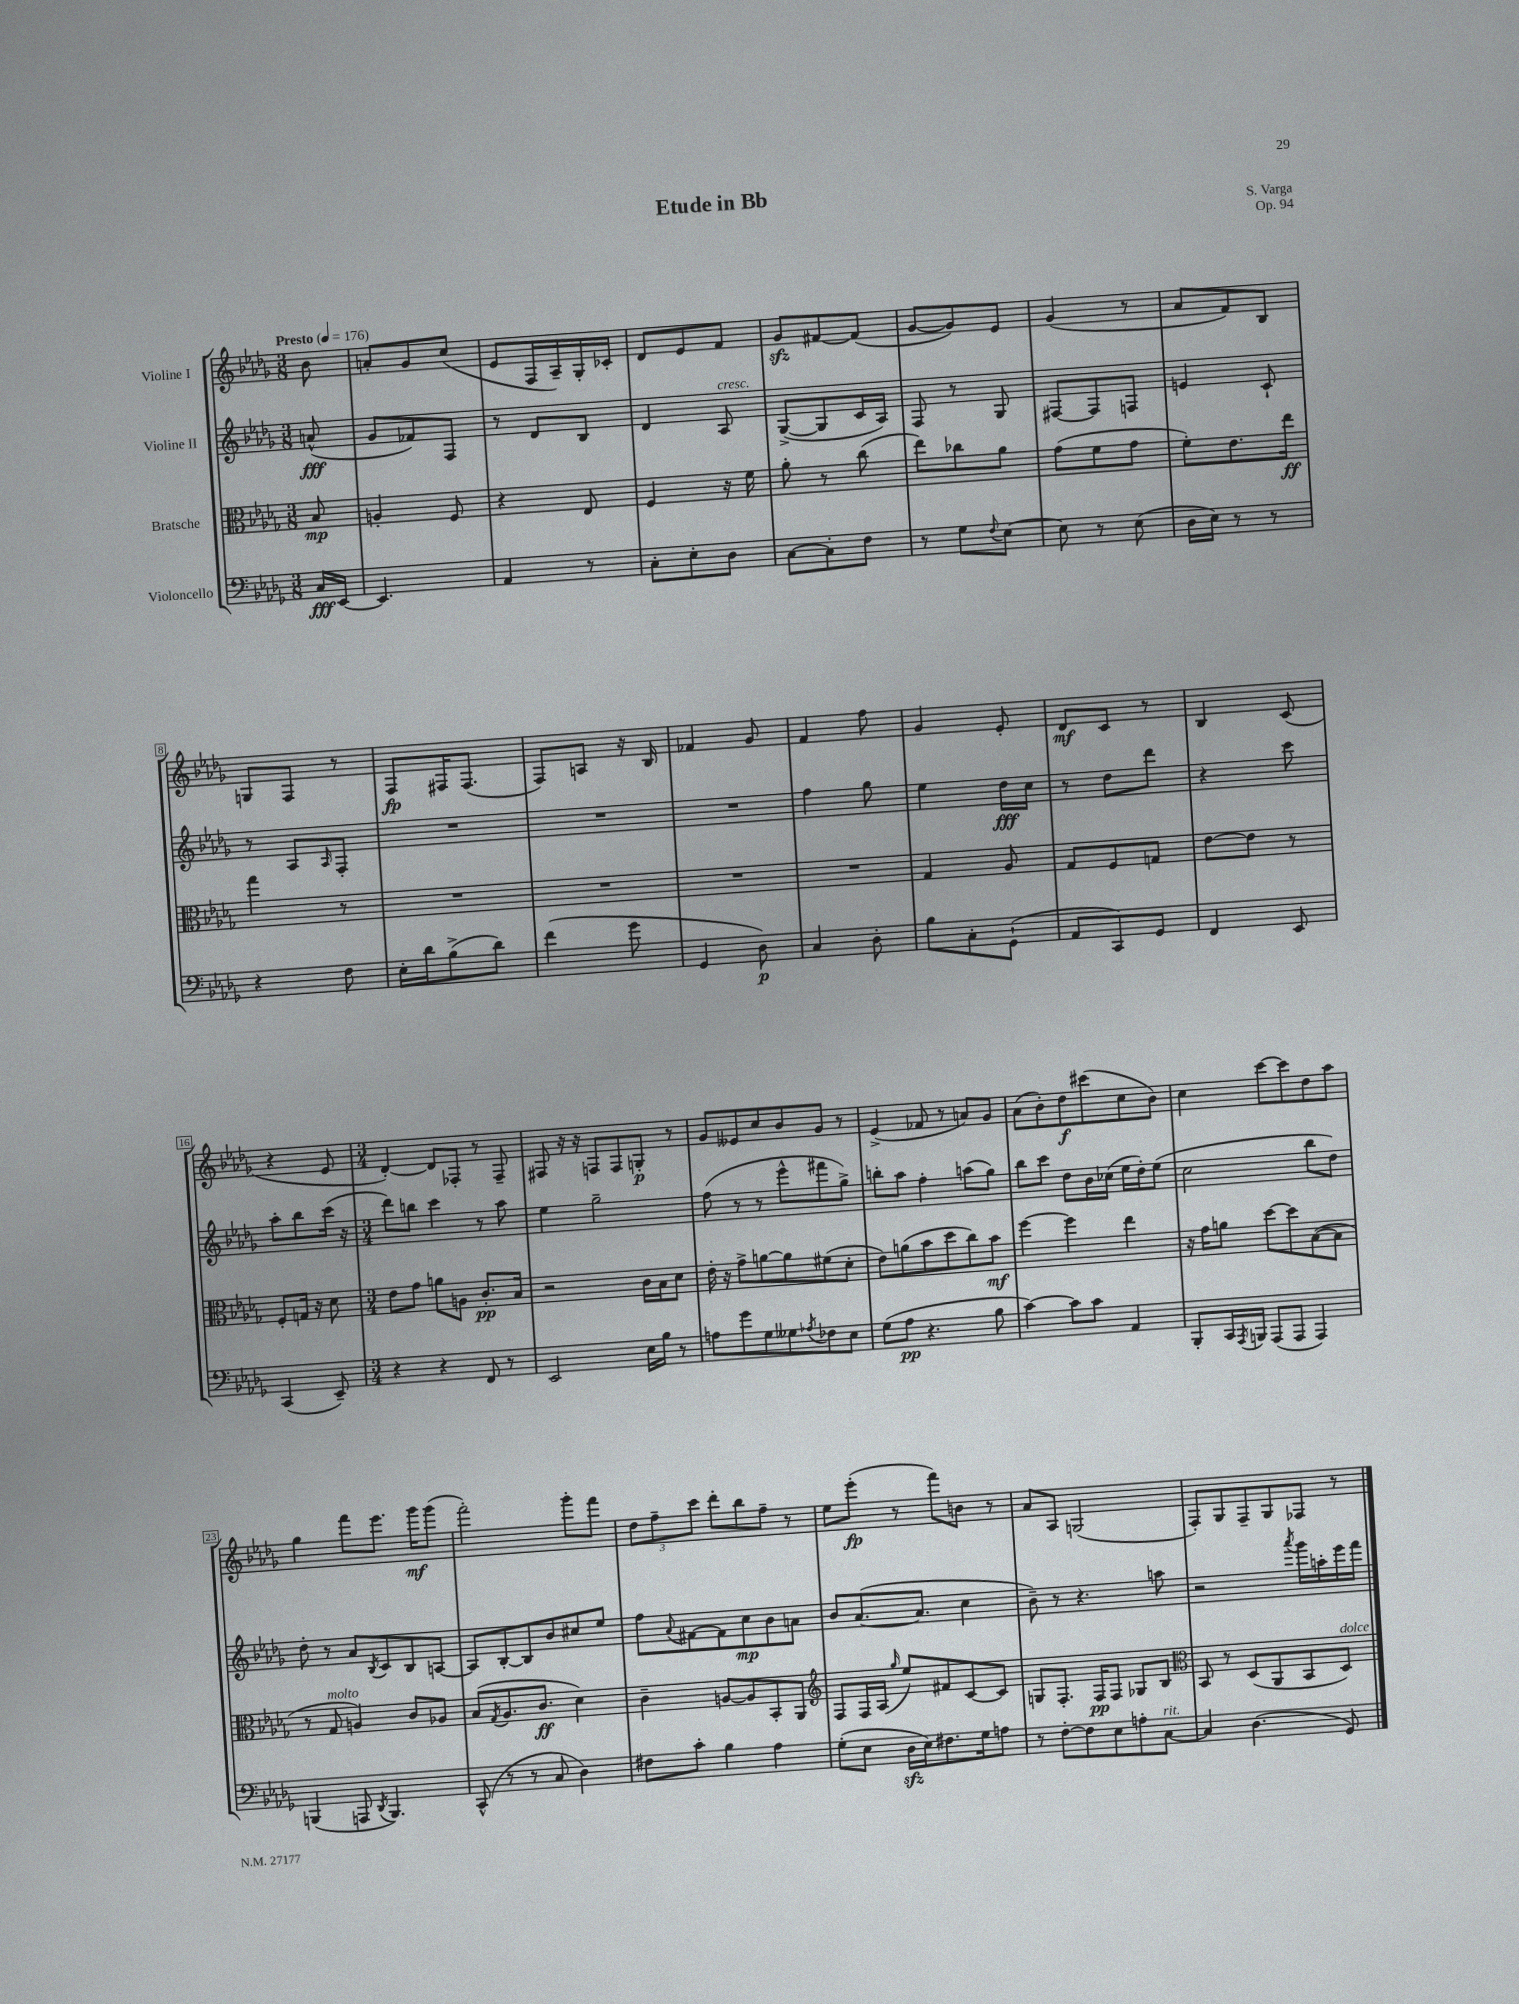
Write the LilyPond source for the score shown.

\header { title = "Etude in Bb" composer = "S. Varga" opus = "Op. 94" }
<<
\new StaffGroup <<
\new Staff = "s0" \with { instrumentName = "Violine I" } {
    \clef treble \key des \major \numericTimeSignature \time 3/8 \partial 8 \tempo "Presto" 4 = 176
    bes'8 |
    a'8-. ges'8 c''8( |
    ees'8 f16 aes16--) ges16-. ces'16-. |
    des'8 ees'8 f'8 |
    ges'8\sfz fis'8~ fis'8( |
    ges'8~ ges'8) ees'8 |
    ges'4( r8 |
    aes'8 f'8) bes8 |
    g8 f8 r8 |
    f8\fp fis16 fis8.( |
    f8) a8 r16 bes16 |
    fes'4 ges'8 |
    f'4 f''8 |
    ges'4 ees'8-. |
    des'8\mf c'8 r8 |
    bes4 c'8( |
    r4 ees'8 |
    \numericTimeSignature \time 3/4 des'4~-.) des'8 fes8-. r8 fes8-- |
    fis8 r16 r16 f8 f8 g8-.\p r8 |
    ges'8 eeses'8 c''8 bes'8 ges'8 r8 |
    ees'4->( fes'8 r8 a'8) ges'8 |
    aes'8( bes'8-.) des''8\f cis'''8( c''8 bes'8) |
    c''4 c'''8~ c'''8 des''8 aes''8 |
    ges''4 f'''8 ees'''8. ges'''16\mf ges'''8( |
    f'''2-.) ges'''8-. f'''8 |
    \tuplet 3/2 { des''8 f''8-- c'''8 } des'''8-. bes''8 f''8-- r8 |
    ees''8 ees'''8-.\fp( r8 f'''8) b'8 r8 |
    aes'8 aes8 g2( |
    f8-.) ges8 f8-- ges8 fes8 r8 \bar "|." |
}
\new Staff = "s1" \with { instrumentName = "Violine II" } {
    \clef treble \key des \major \numericTimeSignature \time 3/8 \partial 8
    a'8-^\fff( |
    ges'8 fes'8) f8 |
    r8 des'8 bes8 |
    des'4 aes8^\markup { \italic "cresc." } |
    ges8~->( ges8 c'16 aes16) |
    f8 r8 ges8 |
    fis8~ fis8 f8 |
    e'4 c'8-! |
    r8 aes8 \grace { aes16 } f8-. |
    R4. |
    R4. |
    R4. |
    f''4 ges''8 |
    ees''4 des''16\fff c''16 |
    r8 des''8 des'''8 |
    r4 c'''8 |
    aes''8-. bes''8 c'''16( r16 |
    \numericTimeSignature \time 3/4 des'''8) b''8 c'''4 r8 aes''8 |
    ees''4 ges''2-- |
    f''8( r8 r8 ees'''8-^ fis'''8 ges''8->) |
    b''8-. aes''8 f''4-. a''8( ges''8) |
    bes''8 c'''8 des''8 bes'16 ces''16( ees''16 des''16-.) ees''8( |
    c''2 bes''8 des''8) |
    des''8-. r8 aes'8 \acciaccatura { bes8 } c'8 bes8 a8~ |
    a8 bes8~-. bes8 bes'8 cis''8 ees''8 |
    f''8 \appoggiatura { aes'8 } fis'8~ fis'8 c''8\mp bes'8 a'8 |
    bes'8 aes'8.~( aes'8. c''4 |
    bes'8--) r8 r4. a''8 |
    r2 \acciaccatura { aes'''8 } ges'''16 a''16-. ees'''16 f'''16 \bar "|." |
}
\new Staff = "s2" \with { instrumentName = "Bratsche" } {
    \clef alto \key des \major \numericTimeSignature \time 3/8 \partial 8
    bes8\mp |
    a4-. f8 |
    r4 ees8 |
    f4 r16 f'16 |
    aes'8-. r8 c''8( |
    ees''8) ces''8 aes'8 |
    ges'8( f'8 ges'8 |
    f'8-.) ees'8. ees''16\ff |
    ges''4 r8 |
    R4. |
    R4. |
    R4. |
    R4. |
    ges4 aes8 |
    ges8 f8 g8 |
    ees'8~ ees'8 r8 |
    f8-. g16 r16 des'8 |
    \numericTimeSignature \time 3/4 ees'8 ges'8 a'8 a8 c'8.-.\pp bes16 |
    r2 c'16 bes16 des'8 |
    ees'16-. r16 ges'8-> a'8~ a'8 fis'8( des'8-. |
    ees'8) a'8( bes'8 des''8 c''8) bes'8\mf |
    f''4~ f''4 ees''4 |
    r16 ges'16 a'8 des''8~ des''8 bes8~( bes8 |
    r8 ges8^\markup { \italic "molto" } a4) c'8 aes8 |
    bes8( \acciaccatura { ges8 } aes8. c'8.\ff des'4) |
    c'4-- a8~ a8 bes,8-. aes,8 |
    \clef treble f8 f16 aes16( \grace { ges''16 } ees''8) fis'8 c'8~ c'8 |
    g8 f8.-. f16\pp f8 ges8 bes8 |
    \clef alto bes,8 r8 des8( aes,8 bes,8 des8^\markup { \italic "dolce" }) \bar "|." |
}
\new Staff = "s3" \with { instrumentName = "Violoncello" } {
    \clef bass \key des \major \numericTimeSignature \time 3/8 \partial 8
    c16\fff ees,16~ |
    ees,4. |
    aes,4 r8 |
    c8-. ees8-. des8 |
    c8~ c8-. f8 |
    r8 ges8 \appoggiatura { f8 } ees8~ |
    ees8 r8 ees8( |
    des16 ees16) r8 r8 |
    r4 f8 |
    ees16-. des'16 bes8->( des'8) |
    f'4( ges'8 |
    ges,4 des8\p) |
    c4 des8-. |
    bes8 c8-. ges,8-!( |
    aes,8 c,8) ges,8 |
    f,4 ees,8 |
    c,4( ees,8--) |
    \numericTimeSignature \time 3/4 r4 r4 f,8 r8 |
    ees,2 ees16 bes16 r8 |
    a8 ges'8 ges8 geses8 \acciaccatura { aes8 } fes8 ees8 |
    ges8( aes8\pp r4. bes8 |
    c'4~) c'8 c'8 aes,4 |
    bes,,8-. c,16 \acciaccatura { aes,,8 } b,,16 aes,,8( aes,,8 aes,,4) |
    b,,4( a,,8 \acciaccatura { des,8 } b,,4.) |
    c,8-^( r8 r8 c8 des4) |
    fis8 c'8-. bes4 aes4 |
    ges8-.( ees8 des16\sfz ees16) fis8. ges16 a8 |
    r8 f8~-. f8 ees8 a8-. c8~^\markup { \italic "rit." } |
    c4 des4.( ges,8) \bar "|." |
}
>>
>>
\layout { \context { \Score \override BarNumber.stencil = #(make-stencil-boxer 0.1 0.3 ly:text-interface::print) } }
